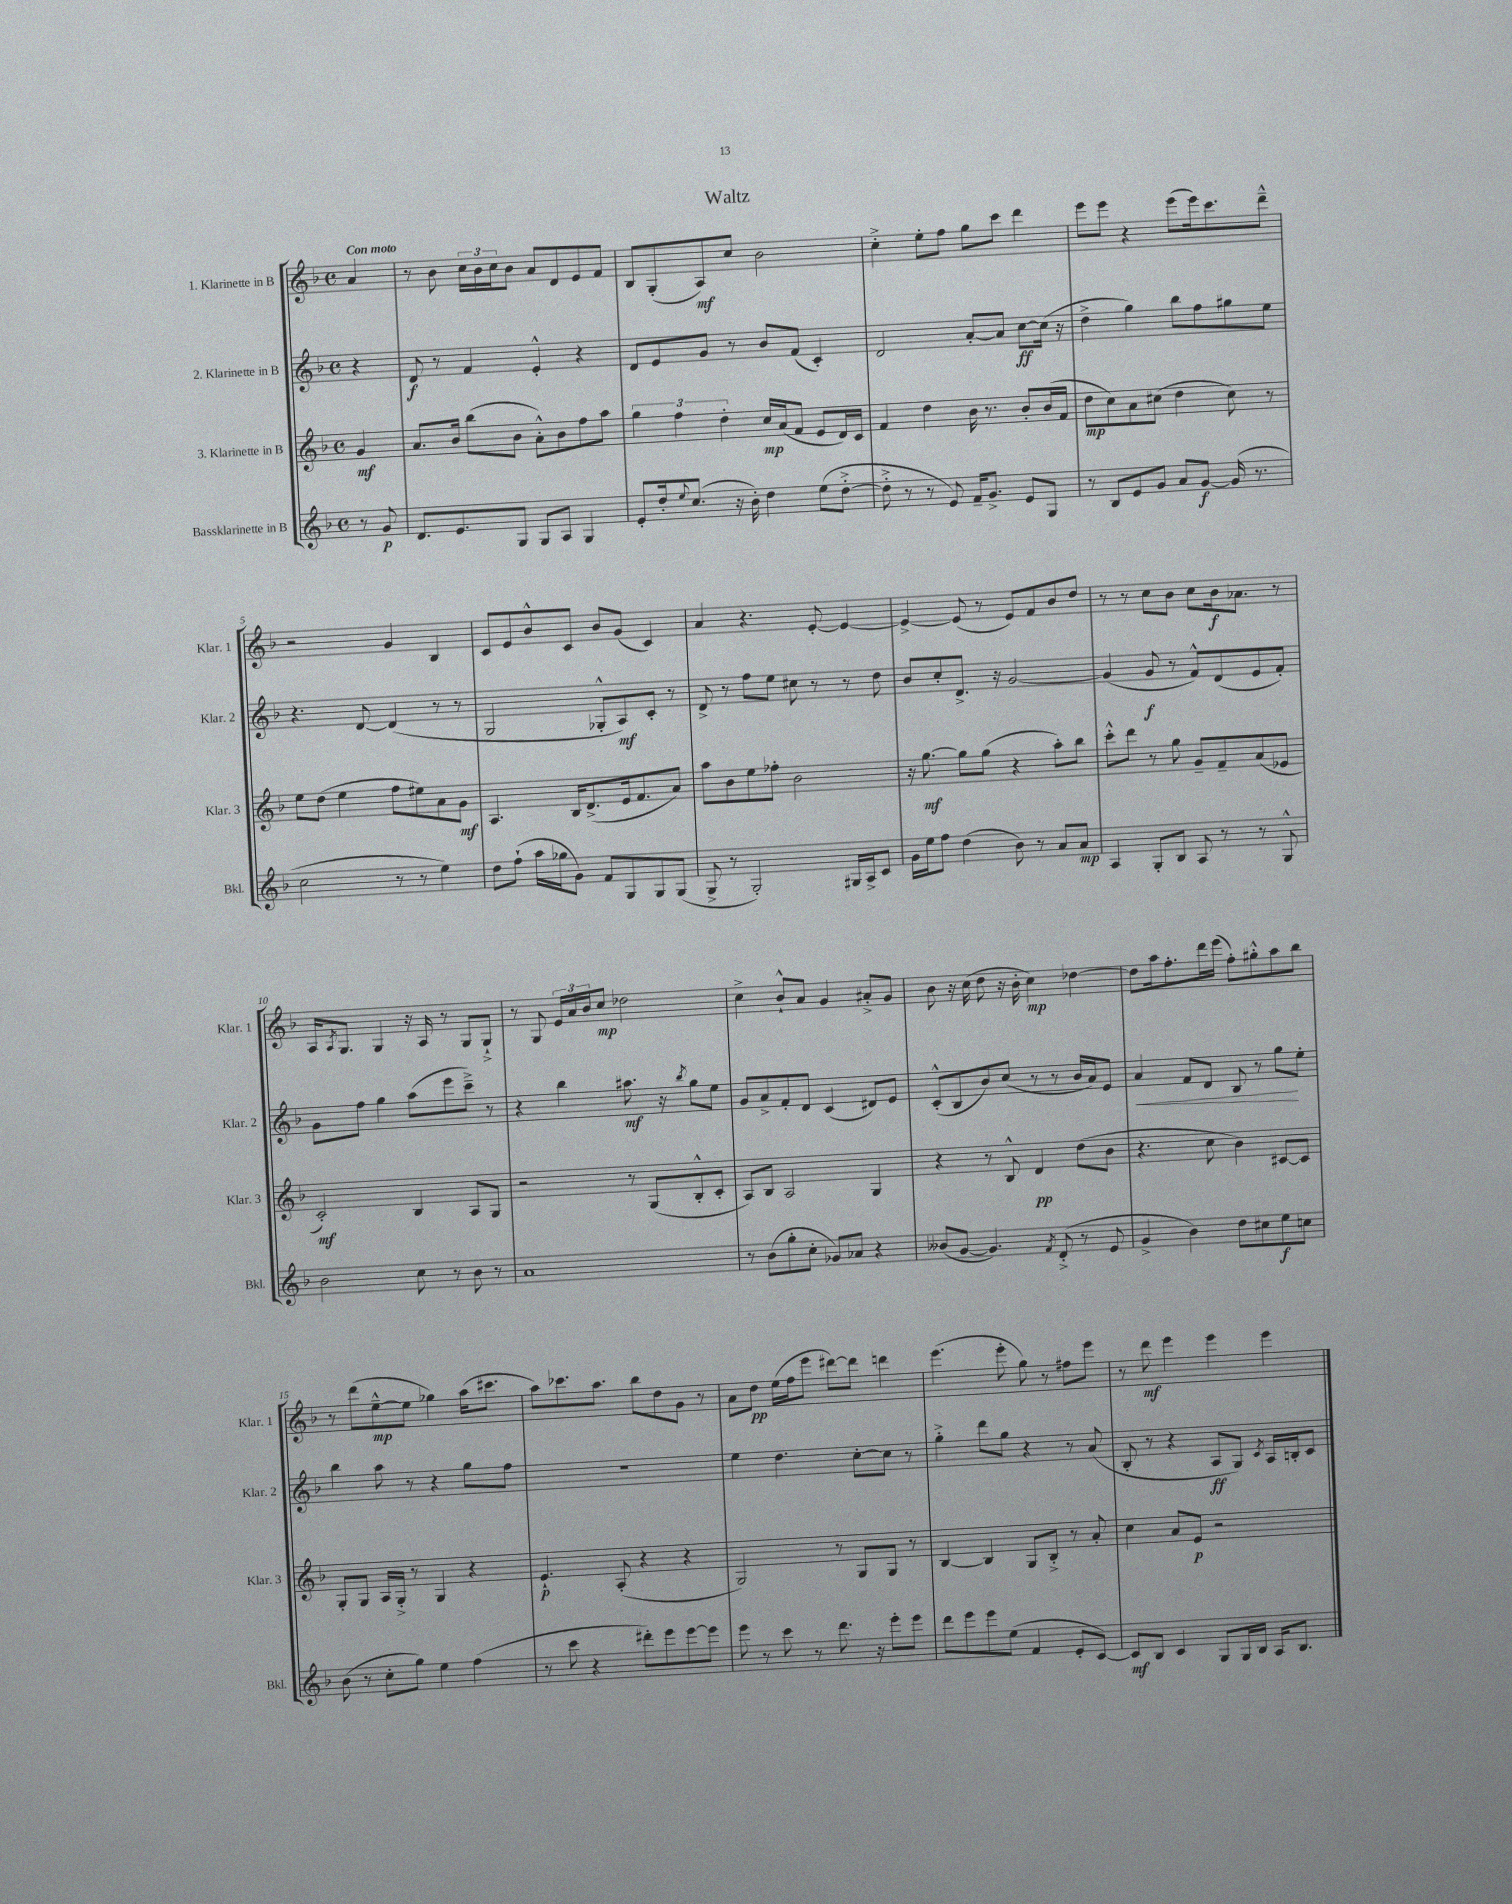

**kern	**dynam	**kern	**dynam	**kern	**dynam	**kern	**dynam
*part4	*part4	*part3	*part3	*part2	*part2	*part1	*part1
*staff4	*staff4	*staff3	*staff3	*staff2	*staff2	*staff1	*staff1
*I"Bassklarinette in B	*	*I"3. Klarinette in B	*	*I"2. Klarinette in B	*	*I"1. Klarinette in B	*
*I'Bkl.	*	*I'Klar. 3	*	*I'Klar. 2	*	*I'Klar. 1	*
*clefG2	*	*clefG2	*	*clefG2	*	*clefG2	*
*k[b-]	*	*k[b-]	*	*k[b-]	*	*k[b-]	*
*M4/4	*	*M4/4	*	*M4/4	*	*M4/4	*
*met(c)	*	*met(c)	*	*met(c)	*	*met(c)	*
=	=	=	=	=	=	=	=
!	!	!	!	!	!	!LO:TX:a:B:t=Con moto	!
8r	.	4g/	mf	4r	.	4a/	.
8g/	p	.	.	.	.	.	.
=1	=1	=1	=1	=1	=1	=1	=1
8.d/L	.	8.a/L	.	8d/	f	8r	.
.	.	.	.	8r	.	8b-\	.
8.e/	.	16b-/Jk	.	.	.	.	.
.	.	(8bb-\L	.	4f/	.	24cc\LL	.
.	.	.	.	.	.	24b-\	.
.	.	.	.	.	.	24cc\J	.
8G/J	.	8b-\J	.	.	.	8b-\J	.
8G/L	.	8a'^^\L)	.	4e'^^/	.	8a/L	.
8A/J	.	8b-\	.	.	.	8d/	.
4G/	.	8ff\	.	4r	.	8e/	.
.	.	8aa\J	.	.	.	8f/J	.
=2	=2	=2	=2	=2	=2	=2	=2
8e'/L	.	6gg\	.	8d/L	.	8B-/L	.
16dd'/k	.	.	.	8e/	.	(8G'/	.
.	.	6ff\	.	.	.	.	.
8qqee/	.	.	.	.	.	.	.
(8.cc/J	.	.	.	.	.	.	.
.	.	.	.	8g/J	.	8A/)	mf
.	.	6dd'\	.	.	.	.	.
16r	.	.	.	8r	.	8cc/J	.
16b-'\)	.	.	.	.	.	.	.
4dd\	.	16cc/LL	mp	8b-/L	.	2b-\	.
.	.	(16a/J	.	.	.	.	.
.	.	8f/J	.	(8f/J	.	.	.
(8ee\L	.	8e/L	.	4c'/)	.	.	.
[8dd'^\J	.	16d/L)	.	.	.	.	.
.	.	16c/JJ	.	.	.	.	.
=3	=3	=3	=3	=3	=3	=3	=3
8dd'^\]	.	4f/	.	2d/	.	4cc'^\	.
8r	.	.	.	.	.	.	.
8r	.	4dd\	.	.	.	8ee'\L	.
8e/)	.	.	.	.	.	8ff\J	.
16f~/KL	.	16b-\	.	[8a'/L	.	8gg\L	.
8.g^/J	.	8.r	.	.	.	.	.
.	.	.	.	8a/J]	.	8ccc\J	.
8e/L	.	8b-'/L	.	[8cc\L	ff	4ddd\	.
8G/J	.	(16b-/L	.	(16cc\Jk]	.	.	.
.	.	16f/JJ	.	16r	.	.	.
=4	=4	=4	=4	=4	=4	=4	=4
8r	.	8dd\L	mp	4dd^\	.	8eee\L	.
8B-/L	.	8cc\)	.	.	.	8eee\J	.
8e/	.	8a\	.	4gg\)	.	4r	.
8g/J	.	(8cc#X\J	.	.	.	.	.
8a/L	.	4dd\	.	8bb-\L	.	(8eee\L	.
[8g/J	f	.	.	8ff\	.	16eee\k)	.
.	.	.	.	.	.	8.ccc\	.
(16g/]	.	8cc#\)	.	8gg#X\	.	.	.
8.r	.	.	.	.	.	.	.
.	.	8r	.	8ee\J	.	8ddd~^^\J	.
!!LO:LB:g=z
=5	=5	=5	=5	=5	=5	=5	=5
2cc\	.	8ee\L	.	4.r	.	2r	.
.	.	(8dd\J	.	.	.	.	.
.	.	4ee\	.	.	.	.	.
.	.	.	.	[8d/	.	.	.
8r	.	8ff\L	.	(4d/]	.	4g/	.
8r	.	8ee#X\)	.	.	.	.	.
4ee\)	.	8a\	.	8r	.	4B-/	.
.	.	8g\J	mf	8r	.	.	.
=6	=6	=6	=6	=6	=6	=6	=6
8dd\L	.	4.A/	.	2G/	.	8c/L	.
(8ff`\J	.	.	.	.	.	8e/	.
16aa\LL	.	.	.	.	.	8b-^^/	.
16gg-X\J	.	.	.	.	.	.	.
8g\J)	.	16B-/KL	.	.	.	8c/J	.
.	.	(8.d^/	.	.	.	.	.
8f/L	.	.	.	8G-X'^^/L	.	8b-/L	.
8G/	.	16e/k	.	8A/)	mf	(8g/J	.
.	.	8.f/	.	.	.	.	.
8G/	.	.	.	8c'/J	.	4c/)	.
(8G/J	.	8a/J)	.	8r	.	.	.
=7	=7	=7	=7	=7	=7	=7	=7
8G^/	.	8aa\L	.	8d^/	.	4a/	.
8r	.	8b-\	.	8r	.	.	.
2G'/)	.	8ee\	.	8ff\L	.	4.r	.
.	.	8ff-X'\J	.	8ee\J	.	.	.
.	.	2b-\	.	8cc#X\	.	.	.
.	.	.	.	8r	.	[8e'/	.
16G#X/LL	.	.	.	8r	.	4e/_	.
16A^/J	.	.	.	.	.	.	.
8c/J	.	.	.	8dd\	.	.	.
=8	=8	=8	=8	=8	=8	=8	=8
16g\LL	.	16r	.	8b-/L	.	4e^/_	.
16ee\J	.	[8.gg\	mf	.	.	.	.
8ff\J	.	.	.	8cc'/	.	.	.
(4dd\	.	8gg\L]	.	8.d^/J	.	(8e/]	.
.	.	(8gg\J	.	.	.	8r	.
.	.	.	.	16r	.	.	.
8b-\)	.	4r	.	[2g/	.	8e/L)	.
8r	.	.	.	.	.	8f/	.
8a/L	.	8aa'\L)	.	.	.	8b-/	.
8a/J	mp	8bb-\J	.	.	.	8dd/J	.
=9	=9	=9	=9	=9	=9	=9	=9
4A/	.	8ccc'^^\L	.	(4g/]	.	8r	.
.	.	8ddd\J	.	.	.	8r	.
8G'/L	.	8r	.	8g/	f	8cc\L	.
8B-/J	.	8gg\	.	8r	.	8b-\J	.
8A/	.	8g~/L	.	8f^^/L)	.	8cc\L	.
8r	.	8f~/	.	(8d/	.	16b-\k	f
.	.	.	.	.	.	8.a-X\J	.
8r	.	(8a/	.	8e/	.	.	.
8G^^/	.	8e-X/J	.	8f'/J)	.	8r	.
!!LO:LB:g=z
=10	=10	=10	=10	=10	=10	=10	=10
2b-\	.	2c'/)	mf	8g\L	.	16A/KL	.
.	.	.	.	.	.	8qA/	.
.	.	.	.	.	.	8.G/J	.
.	.	.	.	8ff\J	.	.	.
.	.	.	.	4gg\	.	4G/	.
8cc\	.	4B-/	.	(8aa\L	.	16r	.
.	.	.	.	.	.	16A/	.
8r	.	.	.	8eee\	.	8r	.
8b-\	.	8A/L	.	8ccc~^\J)	.	8G/L	.
8r	.	8G/J	.	8r	.	8G`^/J	.
=11	=11	=11	=11	=11	=11	=11	=11
1a	.	2r	.	4r	.	8r	.
.	.	.	.	.	.	8G/	.
.	.	.	.	4bb-\	.	24e/LL	.
.	.	.	.	.	.	24a/	.
.	.	.	.	.	.	24b-/J	.
.	.	.	.	.	.	8cc/J	mp
.	.	8r	.	8.aa#X\	mf	2dd-X\	.
.	.	(8G/L	.	.	.	.	.
.	.	.	.	16r	.	.	.
.	.	.	.	8qbb-/	.	.	.
.	.	8B-'^^/	.	8gg\L	.	.	.
.	.	8c'/J	.	8ee\J	.	.	.
=12	=12	=12	=12	=12	=12	=12	=12
8r	.	8A/L)	.	8g/L	.	4cc^\	.
(8b-\L	.	8B-/J	.	8a^/	.	.	.
8gg'\	.	2A/	.	8f'/	.	8b-`^^/L	.
8cc'\J	.	.	.	8d/J	.	8a/J	.
8g-X/L)	.	.	.	(4c/	.	4g/	.
8a-X/J	.	.	.	.	.	.	.
4r	.	4G/	.	8d#X/L)	.	8a#X'^/L	.
.	.	.	.	8e/J	.	8g/J	.
=13	=13	=13	=13	=13	=13	=13	=13
(8b--X/L	.	4r	.	(8c'^^/L	.	8b-\	.
[8g/J	.	.	.	8B-/	.	16r	.
.	.	.	.	.	.	(16cc\	.
4.g/])	.	8r	.	8b-/)	.	8dd\	.
.	.	8B-^^/	.	(8cc/J	.	16r	.
.	.	.	.	.	.	16b-'\	.
.	.	4d/	pp	8r	.	4cc\)	mp
8qf/	.	.	.	.	.	.	.
(8d'^/	.	.	.	8r	.	.	.
8r	.	(8dd\L	.	16b-/LL	.	[4dd-X\	.
.	.	.	.	16a/J)	.	.	.
8e/	.	8b-\J	.	8e/J	.	.	.
=14	=14	=14	=14	=14	=14	=14	=14
!	!	!	!	!	!LO:HP:b	!	!
4g^/	.	4.r	.	4a/	<	8dd-\L]	.
.	.	.	.	.	.	16aa\k	.
.	.	.	.	.	.	8.ff'\	.
4b-\)	.	.	.	8f/L	.	.	.
.	.	8cc\	.	8d/J	.	16ddd\L	.
.	.	.	.	.	.	(16eee\JJ	.
8dd\L	.	4b-\)	.	8B-/	.	8ff'\L)	.
8cc#X\	.	.	.	8r	.	8gg#X'^^\	.
8ee\	f	[8c#X/L	.	8gg\L	.	8aa\	.
8ccn\J	.	8c#/J]	.	8ee'\J	[	8bb-\J	.
!!LO:LB:g=z
=15	=15	=15	=15	=15	=15	=15	=15
(8b-\	.	8G'/L	.	4bb-\	.	8r	.
8r	.	8G/J	.	.	.	(8ddd\L	.
8cc'\L	.	16A/LL	.	8aa\	.	[8ee~^^\	mp
.	.	16G'^/JJ	.	.	.	.	.
8gg\J)	.	8r	.	8r	.	8ee\J]	.
4ee\	.	4G/	.	4r	.	4gg-X\)	.
(4ff\	.	4r	.	8gg\L	.	(16aa\KL	.
.	.	.	.	.	.	8.ccc#X\J	.
.	.	.	.	8ff\J	.	.	.
=16	=16	=16	=16	=16	=16	=16	=16
8r	.	4.e`/	p	1r	.	8aa\L)	.
8ccc\	.	.	.	.	.	8.ccc-X\	.
4r	.	.	.	.	.	.	.
.	.	.	.	.	.	8.aa\J	.
.	.	(8A'/	.	.	.	.	.
8ddd#X'\L)	.	4r	.	.	.	8bb-\L	.
8eee\	.	.	.	.	.	8dd\	.
[8eee\	.	4r	.	.	.	8g\J	.
8eee\J]	.	.	.	.	.	8r	.
=17	=17	=17	=17	=17	=17	=17	=17
8eee\	.	2G/)	.	4ee\	.	8a\L	.
8r	.	.	.	.	.	8dd\J	pp
8ccc\	.	.	.	4.dd\	.	(16ee\LL	.
.	.	.	.	.	.	16ff\J	.
8r	.	.	.	.	.	8eee\J	.
8.ddd\	.	8r	.	.	.	[8ddd#X\L)	.
.	.	8G/L	.	[8cc'\L	.	8ddd#\J]	.
16r	.	.	.	.	.	.	.
8eee'\L	.	8G/J	.	8cc\J]	.	4dddn\	.
8eee\J	.	8r	.	8r	.	.	.
=18	=18	=18	=18	=18	=18	=18	=18
8ddd\L	.	[4B-/	.	4gg'^\	.	(4.eee\	.
8eee\	.	.	.	.	.	.	.
8eee\	.	4B-/]	.	8ddd\L	.	.	.
(8ee\J	.	.	.	8gg\J	.	8eee'\	.
4f/	.	8G/L	.	4r	.	8gg\)	.
.	.	8B-'^/J	.	.	.	8r	.
8e'/L	.	8r	.	8r	.	8ff#X\L	.
[8c/J)	.	8a'/	.	(8a/	.	8eee\J	.
=19	=19	=19	=19	=19	=19	=19	=19
8c/L]	mf	4cc\	.	8B-'/	.	8r	.
8B-/J	.	.	.	8r	.	8ddd\	mf
4c/	.	8a/L	.	4r	.	4eee\	.
.	.	8e/J	p	.	.	.	.
8G/L	.	2r	.	8A/L	ff	4eee\	.
16G/L	.	.	.	8G/J)	.	.	.
16B-/JJ	.	.	.	.	.	.	.
.	.	.	.	8qc/	.	.	.
16A/KL	.	.	.	16A/LL	.	4eee\	.
8.B-/J	.	.	.	16Bn'/J	.	.	.
.	.	.	.	8c/J	.	.	.
==	==	==	==	==	==	==	==
*-	*-	*-	*-	*-	*-	*-	*-
